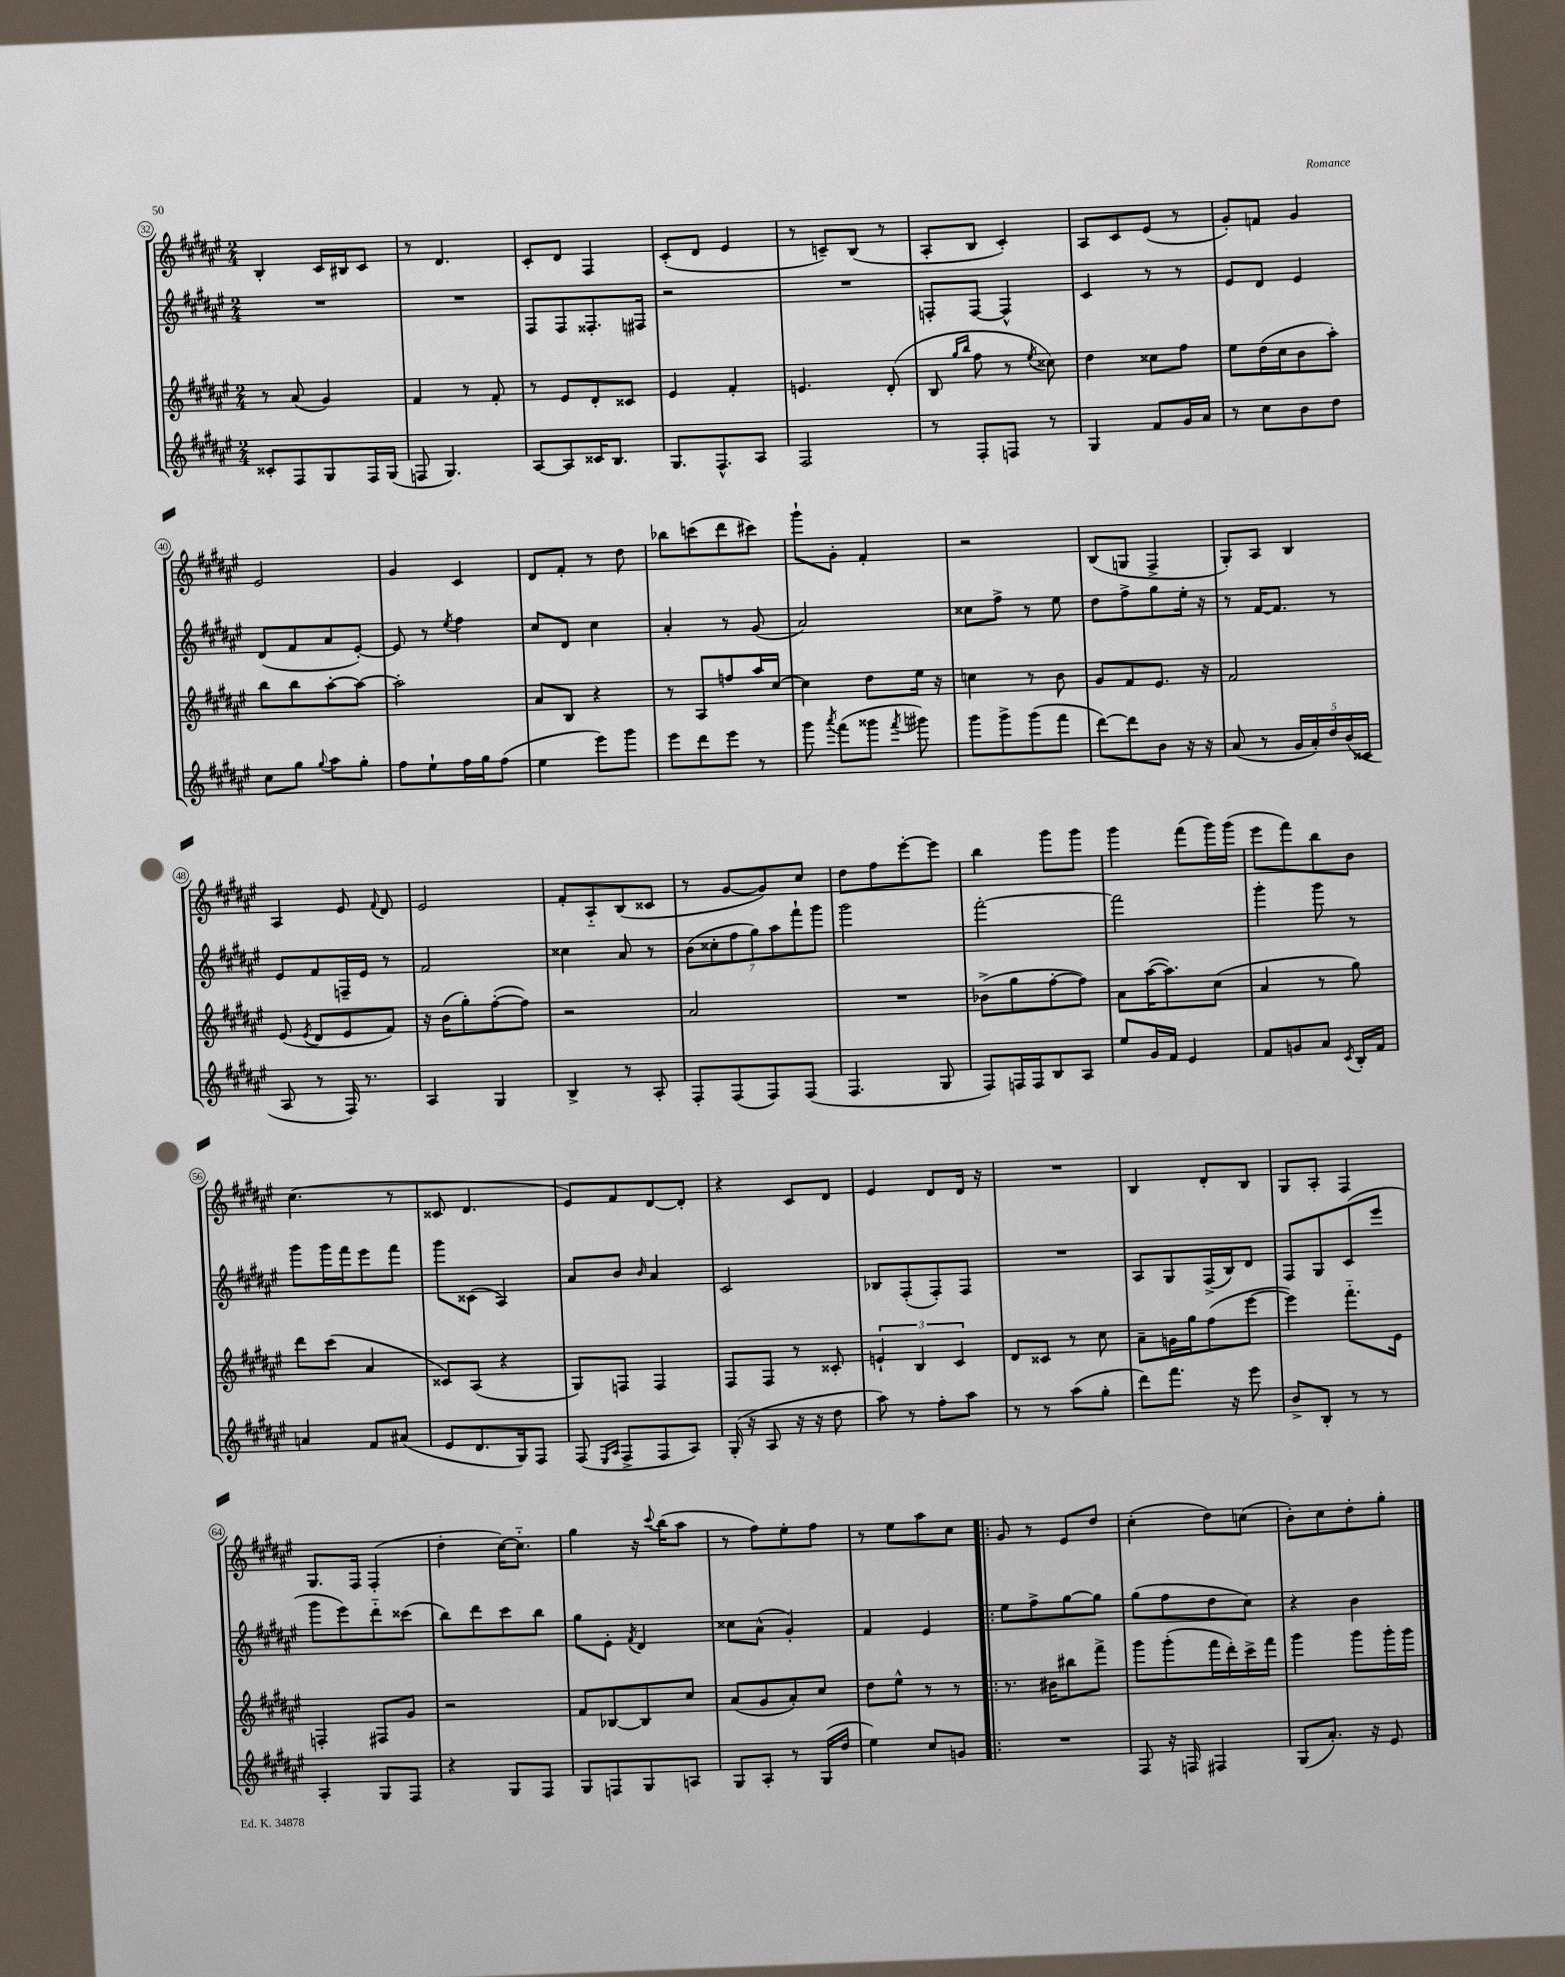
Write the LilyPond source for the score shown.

<<
\new StaffGroup <<
\new Staff = "s0" {
    \clef treble \key fis \major \numericTimeSignature \time 2/4
    \autoBeamOff b4-. cis'16[ bis16 cis'8] |
    r8 dis'4. |
    cis'8[-. dis'8] fis4 |
    cis'8[-.( dis'8] eis'4 |
    r8 c'8[--) b8]( r8 |
    ais8[-. b8] cis'4-.) |
    ais8[ cis'8 eis'8]( r8 |
    gis'8[-.) f'8] gis'4 |
    eis'2 |
    gis'4 cis'4 |
    dis'8[ fis'8]-. r8 dis''8 |
    bes''8[ c'''8( dis'''8 cis'''8]) |
    gis'''8[-! gis'8]-. fis'4-. |
    r2 |
    b8[( g8] fis4-> |
    gis8[-.) ais8] b4 |
    ais4 eis'8 \appoggiatura { fis'8 } dis'8 |
    eis'2 |
    fis'8[-. ais8-_ b8( cisis'8] |
    r8 gis'8[~ gis'8) cis''8] |
    dis''8[ fis''8 eis'''8~-. eis'''8] |
    b''4 gis'''8[ gis'''8] |
    gis'''4 fis'''8[( gis'''16) gis'''16]( |
    eis'''8[ fis'''8) b''8 b'8] |
    cis''4.( r8 |
    cisis'8 dis'4. |
    eis'8[) fis'8 dis'8~ dis'8]-. |
    r4 cis'8[ dis'8] |
    eis'4 dis'8[ dis'16] r16 |
    R2 |
    b4 dis'8[-. b8] |
    gis8[ ais8]-. fis4 |
    gis8.[ fis16] fis4-.( |
    dis''4-. cis''16[~) cis''8.]-_ |
    gis''4 r16 \appoggiatura { cis'''8 } b''16[( ais''8] |
    r8 fis''8[) eis''8-. fis''8] |
    r8 eis''8[ ais''8 cis''8] |
    \bar ".|:" gis'8 r8 eis'8[ dis''8] |
    cis''4-.( dis''8[) c''8]( |
    b'8[-.) cis''8 dis''8-. gis''8]-. \bar "|." |
}
\new Staff = "s1" {
    \clef treble \key fis \major \numericTimeSignature \time 2/4
    \autoBeamOff R2 |
    R2 |
    fis8[ fis8 fisis8.-. fis16] |
    r2 |
    R2 |
    f8[-. f8]~ f4-^ |
    cis'4 r8 r8 |
    eis'8[ dis'8] eis'4 |
    dis'8[( fis'8 ais'8 eis'8]~-.) |
    eis'8 r8 \acciaccatura { eis''8 } fis''4 |
    cis''8[ dis'8] cis''4 |
    ais'4-. r8 gis'8( |
    ais'2) |
    cisis''8[ fis''8]-> r8 eis''8 |
    dis''8[ fis''8-> gis''8 eis''16]-. r16 |
    r8 fis'16[~ fis'8.] r8 |
    eis'8[ fis'8 f16-- eis'16] r8 |
    fis'2 |
    cisis''4 ais'8 r8 |
    \tuplet 7/4 { b'8[( cisis''8-. fis''8 gis''8) ais''8 fis'''8-! gis'''8] } |
    gis'''2 |
    fis'''2~-. |
    fis'''2 |
    gis'''4-. gis'''8 r8 |
    gis'''8[ gis'''16 fis'''16 eis'''8 fis'''8] |
    gis'''8[ cisis'8]( ais4) |
    ais'8[ b'8] \grace { b'16 } ais'4 |
    cis'2 |
    bes8[ fis8-.( fis8-.) fis8] |
    R2 |
    ais8[ gis8 fis16->( b16) dis'8] |
    fis8[ gis8 cis'8( eis'''8] |
    gis'''8[ eis'''8) dis'''8-_ cisis'''8]( |
    b''8[) dis'''8 cis'''8 b''8] |
    gis''8[ eis'8]-. \acciaccatura { fis'8 } dis'4 |
    cisis''8[ ais'8]-^( gis'4-.) |
    fis'4 eis'4 |
    \bar ".|:" eis''8[ fis''8-> gis''8~ gis''8] |
    gis''8[( fis''8 dis''8 cis''8]) |
    r4 b'4 \bar "|." |
}
\new Staff = "s2" {
    \clef treble \key fis \major \numericTimeSignature \time 2/4
    \autoBeamOff r8 ais'8( gis'4) |
    fis'4 r8 fis'8-. |
    r8 eis'8[ dis'8-. cisis'8] |
    eis'4 fis'4-. |
    e'4. dis'8-.( |
    b8 \grace { gis''16[ b''16] } fis''8 r8 \acciaccatura { eis''8 } cisis''8) |
    dis''4 cisis''8[ fis''8] |
    eis''8[ dis''16( cis''16 b'8 ais''8]-.) |
    b''8[ b''8 ais''8~-. ais''8]~ |
    ais''2-. |
    ais'8[ b8] r4 |
    r8 ais8[ f''8 ais''16 cis''16]~ |
    cis''4 dis''8[ eis''16] r16 |
    c''4 r8 b'8 |
    gis'8[ fis'8 eis'8.] r16 |
    fis'2 |
    eis'8( \acciaccatura { eis'8 } dis'8[ eis'8 fis'8]) |
    r16 b'16[( gis''8-.) fis''8~-.( fis''8]) |
    r2 |
    ais'2 |
    R2 |
    bes'8[->( gis''8 fis''8~-. fis''8]) |
    ais'8[ ais''16~( ais''8.) cis''8]( |
    ais'4 r8 gis''8) |
    dis'''8[ cis'''8]( ais'4 |
    cisis'8[) ais8]( r4 |
    gis8[) f8] f4 |
    fis8[ fis8] r8 cisis'8-. |
    \tuplet 3/2 { e'4-! b4 cis'4 } |
    dis'8[ cisis'8] r8 cis''8 |
    ais'8[-- g'16 gis''16 fis''8( eis'''8]~ |
    eis'''4) fis'''8.[-_ eis'16] |
    f4-. fis8[ gis'8] |
    r2 |
    fis'8[ bes8~ bes8 cis''8] |
    ais'8[( gis'8 ais'8-.) cis''8] |
    dis''8[ eis''8]-^ r8 r8 |
    \bar ".|:" r8. bis'16[ bis''8 fis'''8]-> |
    gis'''8[ gis'''8-.( fis'''16 dis'''16-.) cis'''16-> fis'''16] |
    gis'''4 gis'''8[ gis'''16-. gis'''16] \bar "|." |
}
\new Staff = "s3" {
    \clef treble \key fis \major \numericTimeSignature \time 2/4
    \autoBeamOff cisis'8[-. fis8 gis8 fis16 gis16]( |
    f8 gis4.) |
    ais8[~ ais8 cisis'16 b8.] |
    gis8.[ fis8.-^ ais8] |
    fis2 |
    r8 fis8[-. f8] r8 |
    gis4 fis'8[ gis'16 ais'16] |
    r8 cis''8[ b'8 dis''8] |
    cis''8[ gis''8] \appoggiatura { gis''8 } ais''8[ gis''8]-. |
    fis''8[ eis''8-! fis''16 gis''16 fis''8]( |
    eis''4 eis'''8[) gis'''8] |
    eis'''8[ dis'''8 eis'''8] r8 |
    gis'''8 \acciaccatura { ais'''8 } fis'''8[( gisis'''8] \acciaccatura { fis'''8 } gis'''8) |
    gis'''8[ gis'''8-> gis'''8( fis'''8] |
    dis'''8[~) dis'''8 b'8] r16 r16 |
    ais'8( r8 \tuplet 5/4 { gis'16[ ais'16-.) dis''16 b'16( cisis'16] } |
    ais8 r8 fis16) r8. |
    ais4 gis4 |
    b4-> r8 ais8-. |
    fis8[-. fis8( fis8) fis8]( |
    fis4. gis8 |
    fis8[) f16 f16 b8 ais8] |
    eis''8[ gis'16 fis'16] eis'4 |
    fis'8[ g'8 ais'8] \acciaccatura { cis'8 } b16[-. fis'16] |
    a'4 fis'8[ ais'8]( |
    eis'8[ dis'8. gis16) fis8] |
    fis8( \grace { eis16[ ais16] } fis8[-> fis8 ais8]) |
    gis16-.( r16 ais8 r16 r16 dis''8 |
    ais''8) r8 fis''8[-. ais''8] |
    r8 r8 ais''8[( gis''8]-. |
    dis'''8[) fis'''8.] r16 eis'''8 |
    b'8[-> b8]-. r8 r8 |
    ais4-. gis8[ fis8] |
    r4 gis8[ fis8] |
    gis8[ f8 gis8 a8] |
    gis8[ ais8]-. r8 gis16[( dis''16] |
    eis''4) cis''8[ g'8] |
    \bar ".|:" R2 |
    fis8 r16 f16 fis4 |
    gis8[( ais'8.]-.) r16 eis'8 \bar "|." |
}
>>
>>
\layout { \context { \Score currentBarNumber = #32 \override BarNumber.stencil = #(make-stencil-circler 0.1 0.3 ly:text-interface::print) } }
